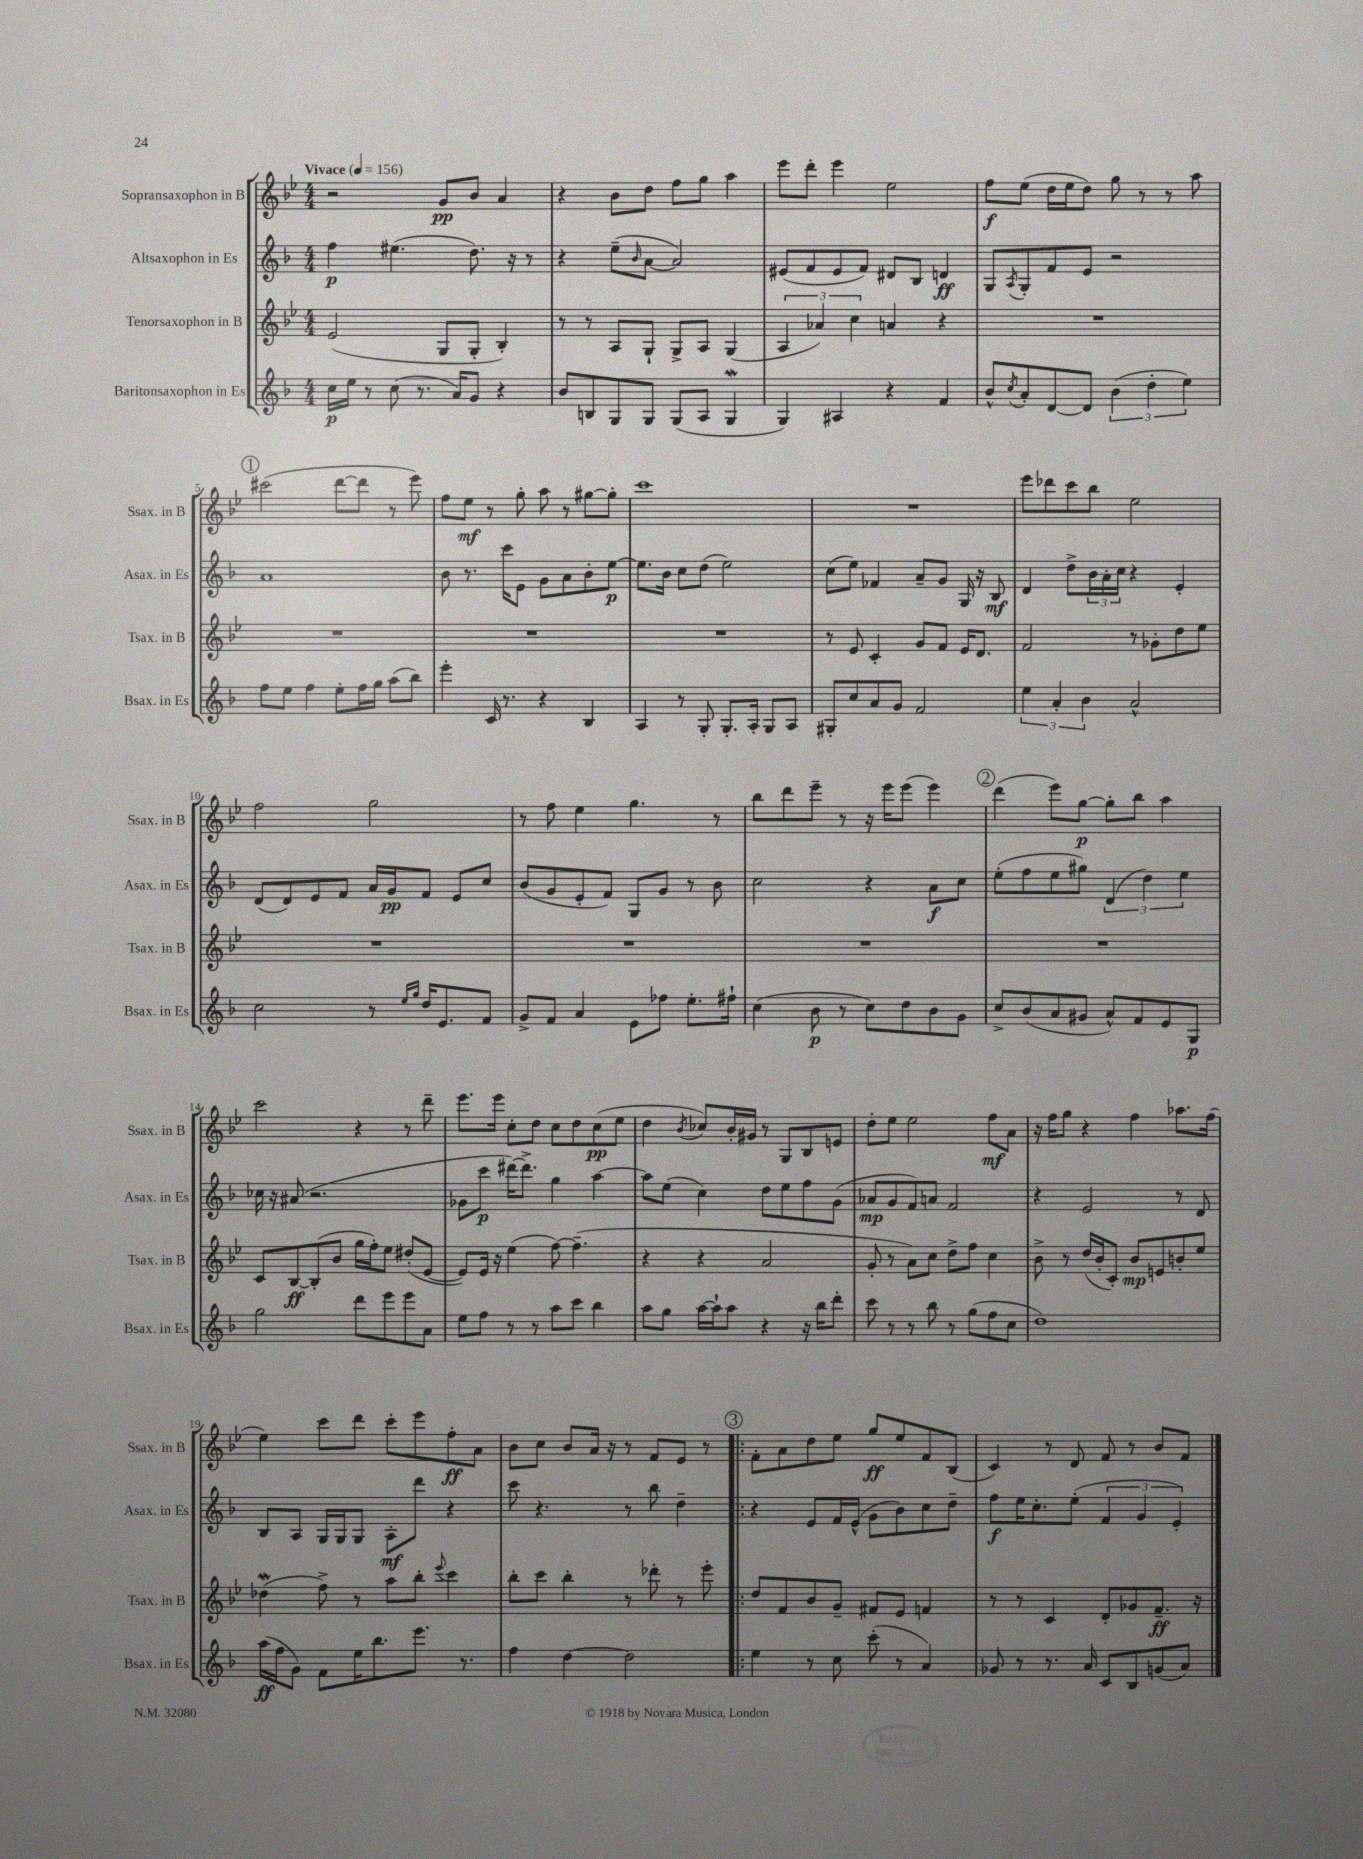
<<
\new StaffGroup <<
\new Staff = "s0" \with { instrumentName = "Sopransaxophon in B" shortInstrumentName = "Ssax. in B" } {
    \clef treble \key bes \major \numericTimeSignature \time 4/4 \tempo "Vivace" 4 = 156
    r2 g'8\pp bes'8 a'4 |
    r4 bes'8 d''8 f''8 g''8 a''4 |
    ees'''8 d'''8-. ees'''4 ees''2 |
    f''8\f ees''8( d''16 ees''16 d''8) g''8 r8 r8 a''8 |
    \mark \markup { \circle "1" } cis'''2( d'''8~ d'''8 r8 ees'''8) |
    f''8 ees''8\mf r8 g''8-. a''8 r8 gis''8~ gis''8-. |
    c'''1 |
    R1 |
    ees'''8 des'''8 c'''8 bes''8 ees''2 |
    f''2 g''2 |
    r8 f''8 ees''4 g''4. r8 |
    bes''8 d'''8 ees'''8-- r8 r16 ees'''16 ees'''8( ees'''4) |
    \mark \markup { \circle "2" } d'''4( ees'''8) g''8~\p g''8-. bes''8 a''4 |
    c'''2 r4 r8 d'''8-- |
    ees'''8. ees'''16 c''8-. d''8 c''8 d''8 c''8\pp( ees''8 |
    d''4 \acciaccatura { bes'8 } ces''8) bes'16-. gis'16 r8 g8 bes8 e'8 |
    d''8-. ees''8 ees''2 f''8\mf a'8 |
    r16 f''16 g''8 r4 f''4 aes''8. f''16( |
    ees''4) c'''8 d'''8 c'''8-. ees'''8 f''8-.\ff a'8 |
    bes'8 c''8 bes'8 a'16 r16 r8 f'8 ees'8 r8 |
    \mark \markup { \circle "3" } \bar ".|:" f'8-. a'8 d''8 ees''8 g''8\ff ees''8 f'8 bes8( |
    c'4) r8 d'8 f'8 r8 bes'8 f'8 \bar "|." |
}
\new Staff = "s1" \with { instrumentName = "Altsaxophon in Es" shortInstrumentName = "Asax. in Es" } {
    \clef treble \key f \major \numericTimeSignature \time 4/4
    f''4\p eis''4.( d''8.) r16 r8 |
    r4 e''8--( \grace { bes'16 } a'8~ a'2) |
    eis'8( f'8 eis'8 f'8) dis'8 bes8 d'4\ff |
    g8 \acciaccatura { a8 } g8-. f'8 e'8 r2 |
    \mark \markup { \circle "1" } a'1 |
    bes'8 r8. c'''16 e'8 g'8 a'8 bes'8-. e''8~\p |
    e''8. bes'16 c''8 d''8( e''2) |
    c''8( e''8) fes'4 a'8-- g'8 g16 r16 bes8\mf |
    d'4 d''8-> \tuplet 3/2 { bes'16 a'16-. c''16 } r4 e'4-. |
    d'8( d'8) e'8 f'8 a'16 g'16\pp f'8 e'8 c''8 |
    bes'8( g'8 e'8-. f'8) g8 g'8 r8 bes'8 |
    c''2 r4 a'8\f c''8 |
    \mark \markup { \circle "2" } e''8-.( f''8 e''8 gis''8) \tuplet 3/2 { d'4( d''4) e''4 } |
    ces''16 r16 ais'8( r2. |
    ges'8 c'''8\p dis'''16~) dis'''8.-> g''4 a''4~ |
    a''8 e''8( c''4) d''8 e''8 f''8 g'8( |
    aes'8\mp g'8 f'8) a'8 f'2 |
    r4 e'2 r8 d'8 |
    bes8 a8 g16 g16 g8 a8-.\mf d'''8 r4 |
    c'''8 r4. r8 bes''8 d''4-- |
    \mark \markup { \circle "3" } \bar ".|:" r4 e'8 f'16 e'16-^( g'8 bes'8) c''8 d''8-- |
    f''8\f e''16 c''8.-. e''8-.( \tuplet 3/2 { f'4 g'4 e'4-.) } \bar "|." |
}
\new Staff = "s2" \with { instrumentName = "Tenorsaxophon in B" shortInstrumentName = "Tsax. in B" } {
    \clef treble \key bes \major \numericTimeSignature \time 4/4
    ees'2( g8 g8-. bes4-.) |
    r8 r8 a8 g8-! g8-> a8 g4( |
    \tuplet 3/2 { a4 aes'4) c''4 } a'4 r4 |
    R1 |
    \mark \markup { \circle "1" } R1 |
    R1 |
    R1 |
    r8 ees'8 c'4-. g'8 f'8 ees'16 d'8. |
    f'2 r8 ges'8-. d''8 ees''8 |
    R1 |
    R1 |
    R1 |
    \mark \markup { \circle "2" } R1 |
    c'8 bes8~\ff bes8-.( bes'8 g''16 f''16-.) ees''8 dis''8-.( ees'8~ |
    ees'8) ees'16 r16 ees''4( f''8~) f''4.--( |
    r4 r4 a'2 |
    g'8-. r8 a'8) c''8 d''8-> f''8 c''4 |
    bes'8-> r8 d''16( bes'16-. c'8-.) bes'8\mp e'8 b'8-. ees''8 |
    des''4\mordent( f''8->) r8 a''8 bes''8-. \appoggiatura { ees'''8 } c'''4 |
    bes''8-. c'''8 bes''4-. r8 des'''8-. r8 ees'''8-. |
    \mark \markup { \circle "3" } \bar ".|:" d''8 f'8 bes'8 g'8-- fis'8 ees'8 f'4 |
    r8 r8 c'4 d'8-. ges'8 f'8.--\ff r16 \bar "|." |
}
\new Staff = "s3" \with { instrumentName = "Baritonsaxophon in Es" shortInstrumentName = "Bsax. in Es" } {
    \clef treble \key f \major \numericTimeSignature \time 4/4
    c''16\p e''16 r8 c''8( r8. a'16) g'8 r4 |
    bes'8 b8 g8 g8 g8( a8 g4\mordent |
    g4) ais4 r4 f'4 |
    bes'8-^ \acciaccatura { c''8 } a'8-. d'8~ d'8 \tuplet 3/2 { bes'4( d''4-. e''4) } |
    \mark \markup { \circle "1" } f''8 e''8 f''4 e''8-. f''16 g''16 a''8( bes''8) |
    e'''4-. c'16 r8. r4 bes4 |
    a4 r8 g8-. g8.-. a16-. g8 a8 |
    gis8-. c''8 a'8 g'8 f'2 |
    \tuplet 3/2 { e''4 a'4-. bes'4 } a'2-^ |
    c''2 r8 \grace { e''16 g''16 } d''16 e'8. f'8 |
    g'8-> f'8 a'4 e'8 fes''8 e''8.-. fis''16-! |
    c''4( bes'8\p r8 c''8) d''8 bes'8 g'8 |
    \mark \markup { \circle "2" } c''8-> bes'8( a'8 gis'8 a'8-^) f'8 e'8 g8\p |
    g''2 d'''8 e'''8 e'''8 a'8 |
    e''8 f''8 r8 r8 a''8 c'''8 bes''4 |
    a''8 g''8 a''16~ a''16-! a''8 r4 r16 bes''16 d'''8-. |
    c'''8 r8 r8 bes''8 r8 g''8( f''8 c''8 |
    d''1) |
    a''16\ff( f''16 g'8) f'8 e''16 bes''8. e'''8. r8. |
    f''4 d''4~ d''2 |
    \mark \markup { \circle "3" } \bar ".|:" e''4 r8 c''8 c'''8-.( r8 a'4) |
    ges'8 r8 r8. a'16 c'8 bes8 g'8( a'8) \bar "|." |
}
>>
>>
